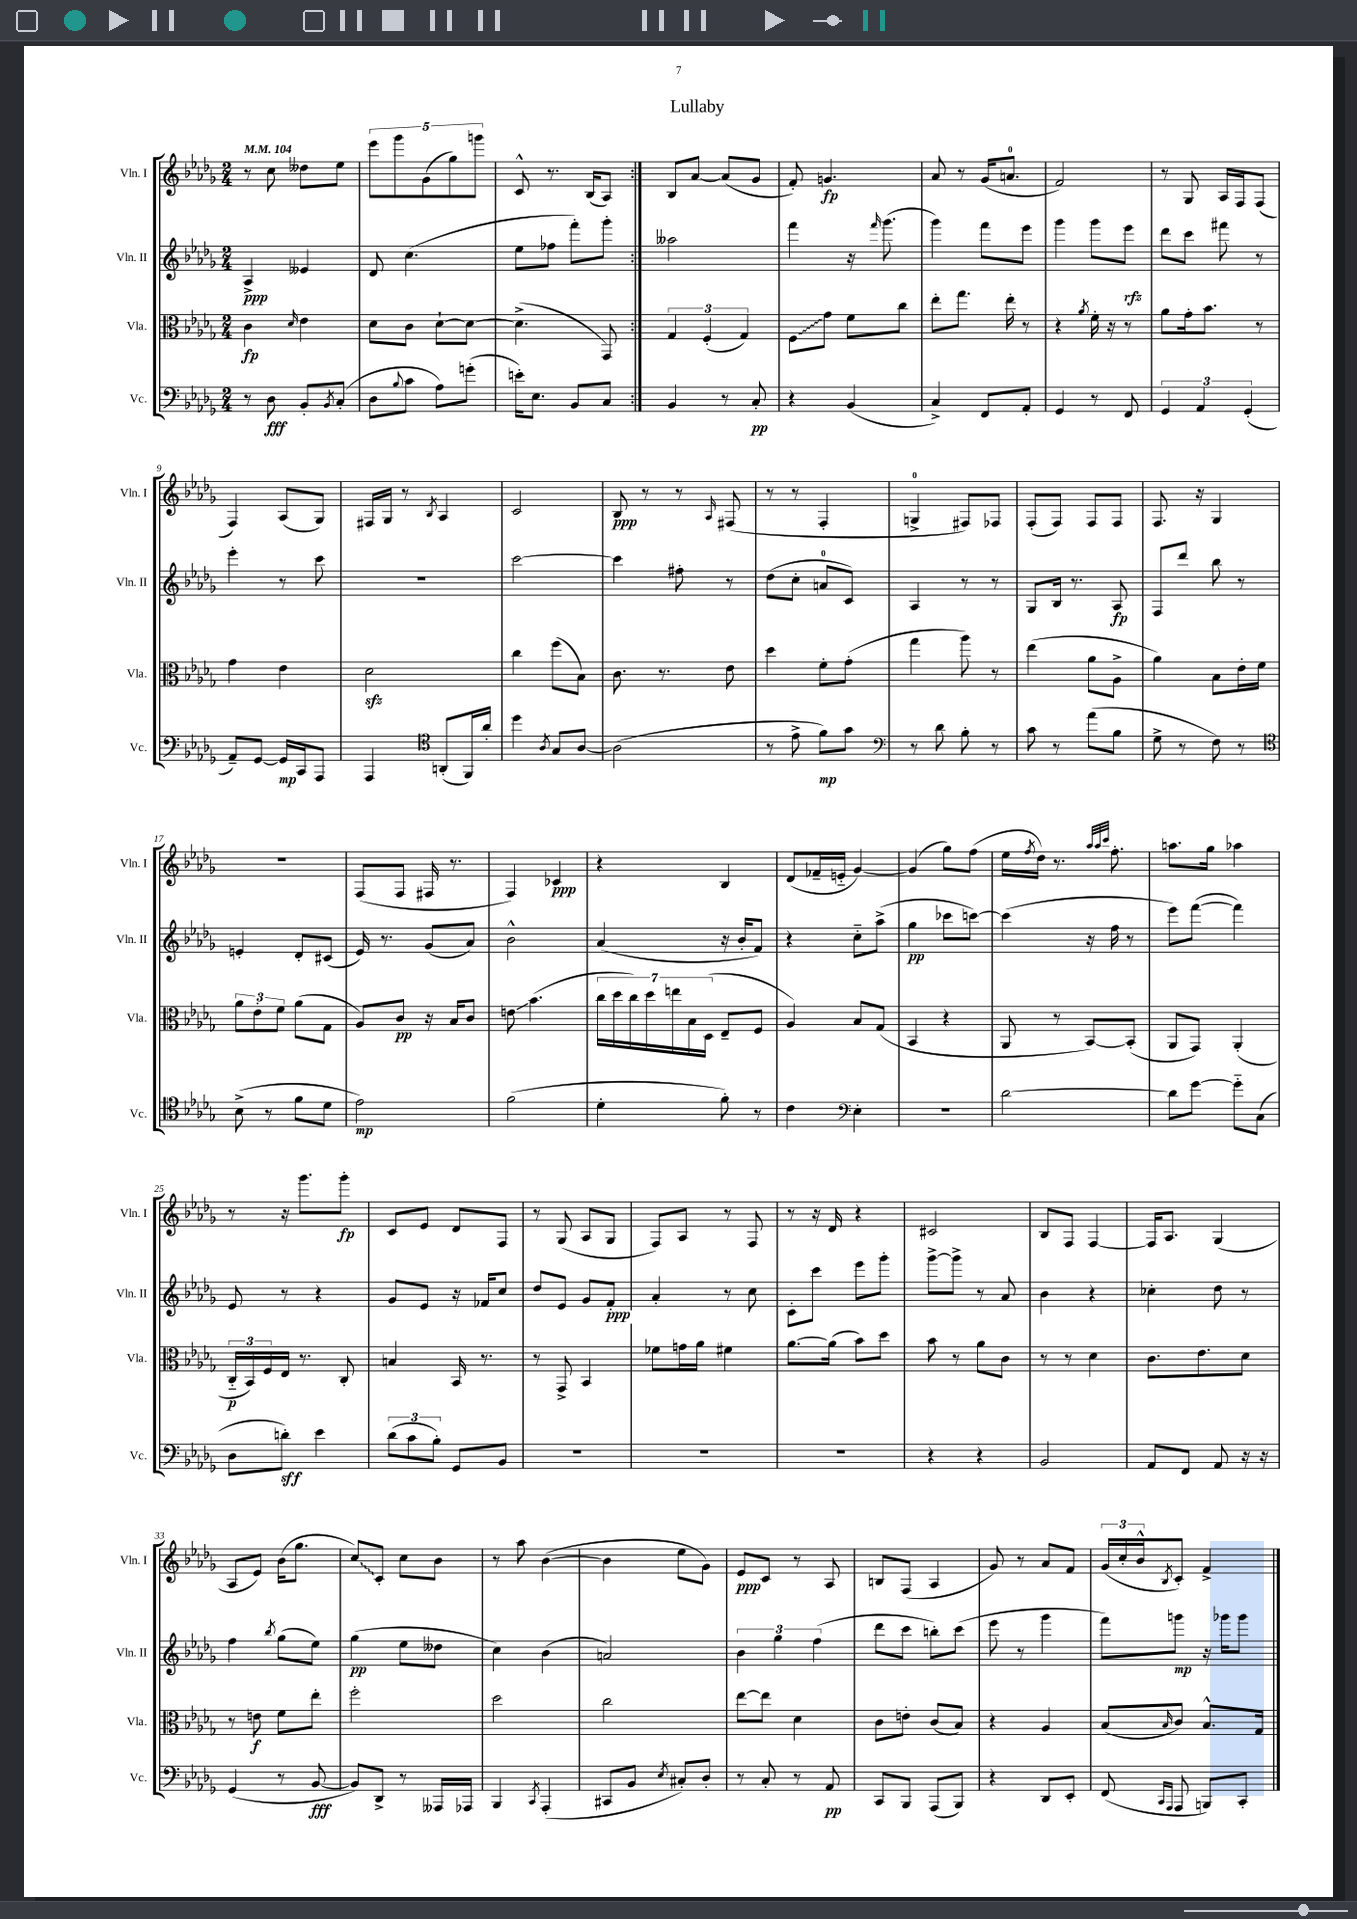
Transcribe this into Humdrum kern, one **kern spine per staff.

**kern	**kern	**kern	**kern
*staff4	*staff3	*staff2	*staff1
*clefF4	*clefC3	*clefG2	*clefG2
*k[b-e-a-d-g-]	*k[b-e-a-d-g-]	*k[b-e-a-d-g-]	*k[b-e-a-d-g-]
*M2/4	*M2/4	*M2/4	*M2/4
*MM104	*MM104	*MM104	*MM104
8r	4c	4A-^	8r
8D-	.	.	8cc
.	16qqd-	.	.
8BB-'	4e-	4e--	8dd--
8qBB-	.	.	.
(8C'	.	.	8ee-
=	=	=	=
8D-	8d-	8d-	10eee-
.	.	.	10ggg-
8qqB-	.	.	.
8c	8c	(4.cc	.
.	.	.	(10g-
8A-)	[8d-`	.	.
.	.	.	10gg-)
(8g'	8d-_	.	.
.	.	.	10ggg
=	=	=	=
16e')	(4.d-^]	8ee-	8c^^
8.E-	.	.	.
.	.	8ff-	8.r
8BB-	.	8fff')	.
.	.	.	(16B-
8C	8GG-)	8ggg-'	8A-)
=:|!	=:|!	=:|!	=:|!
4BB-	6G-	2aa--	8B-
.	.	.	[8a-
.	(6F'	.	.
8r	.	.	(8a-]
.	6G-)	.	.
8C'	.	.	8g-
=	=	=	=
4r	8F	4fff	8f')
.	8g-	.	4.g
(4BB-	8f	16r	.
.	.	16qqfff	.
.	.	(8.ggg-	.
.	8cc	.	.
=	=	=	=
4C^)	8ee-'	4ggg-)	8a-
.	8.gg-	.	8r
8FF	.	8fff	(16g-
.	16ee-'	.	8.a
8AA-'	8r	8eee-	.
=	=	=	=
4GG-	4r	4ggg-	2f)
.	8qa-	.	.
8r	16f'	8ggg-	.
.	16r	.	.
8FF	8r	8eee-	.
=	=	=	=
6GG-	8a-	8ddd-	8r
.	16g-'	8ccc	8G-
6AA-	.	.	.
.	8.b-	.	.
.	.	8fff#	16A-
.	.	.	16F
(6GG-'	.	.	.
.	8r	8r	(8F
=	=	=	=
8AA-~)	4g-	4eee-'	4F)
[8GG-	.	.	.
16GG-]	4e-	8r	(8A-
16CC	.	.	.
8AAA-	.	8ccc	8G-)
=	=	=	=
4AAA-	2d-	2r	16F#
.	.	.	16G-
.	.	.	8r
*clefC4	*	*	*
.	.	.	8qB-
(8AA'	.	.	4A-
16FF)	.	.	.
16a-'	.	.	.
=	=	=	=
4dd-	4cc	[2ccc	2c
8qA-	.	.	.
8G-	(8ff	.	.
[8A-	8B-)	.	.
=	=	=	=
(2A-]	8.c	4ccc]	8B-
.	.	.	8r
.	8.r	.	.
.	.	8ff#'	8r
.	.	.	16qqA-
.	8e-	8r	(8F#
=	=	=	=
8r	4dd-	(8dd-	8r
8e-^	.	8cc'	8r
8f)	8f'	8a	4F'
8g-	(8g-'	8c)	.
=	=	=	=
*clefF4	*	*	*
8r	4gg-	4A-	4G^
8d-	.	.	.
8B-'	8aa-)	8r	8F#)
8r	8r	8r	8F-
=	=	=	=
8c	(4ee-	8G-	(8F'
8r	.	16B-	8F)
.	.	8.r	.
(8a-	8a-	.	8F
8B-	8A-^	8A-	8F
=	=	=	=
8G-^	4a-)	8F	8.F
8r	.	8ddd-	.
.	.	.	16r
8F)	8B-	8bb-	4G-
8r	16e-'	8r	.
.	16f	.	.
=	=	=	=
*clefC4	*	*	*
(8B-^	12a-	4e'	2r
.	12e-'	.	.
8r	.	.	.
.	12f	.	.
8f	(8a-	8d-'	.
8d-	8G-	(8c#	.
=	=	=	=
2e-)	8A-)	16e-)	(8F
.	.	8.r	.
.	8c	.	8F
.	16r	(8g-	16F#
.	16B-	.	8.r
.	8c	8a-)	.
=	=	=	=
(2f	8e	2b-^^	4F)
.	(4.b-	.	.
.	.	.	4c-
=	=	=	=
4d-'	28cc	(4a-	4r
.	28dd-	.	.
.	28cc)	.	.
.	28dd-	.	.
.	28ee	.	.
.	28B-	.	.
.	(28D-	.	.
8f')	8E-~	16r	4B-
.	.	16b-'	.
8r	8F	8f)	.
=	=	=	=
4c	4A-)	4r	(8d-
.	.	.	16f-~
.	.	.	16e'~
*clefF4	*	*	*
4E-'	8B-	8cc'~	[4g-)
.	(8G-	(8aa-^	.
=	=	=	=
2r	4BB-	4gg-	(4g-]
.	4r	8ccc-	8gg-)
.	.	[8ccc)	(8ff
=	=	=	=
[2d-	8AA-	(4ccc]	16ee-
.	.	.	8qff
.	.	.	16dd-)
.	8r	.	8.r
.	[8BB-)	16r	.
.	.	.	32qqaa-
.	.	.	32qqaa-
.	.	.	32qqccc
.	.	16ff	8.ff'
.	(8BB-']	8r	.
=	=	=	=
8d-]	8AA-	8eee-)	8.aa
[8g-	8GG-)	([8fff	.
.	.	.	16gg-
8g-'~]	(4AA-'	4fff])	4aa-
(8C	.	.	.
=	=	=	=
8D-	24C'~	8e-	8r
.	24BB-)	.	.
.	24F	.	.
8d')	16E-	8r	16r
.	8.r	.	8.ggg-
4e-	.	4r	.
.	8C'	.	8ggg-'
=	=	=	=
(12d-	4B	8g-	8c
12c	.	.	.
.	.	8e-	8e-
12B-')	.	.	.
8GG-	16BB-	16r	8d-
.	8.r	16f-	.
8BB-	.	8cc	8F
=	=	=	=
2r	8r	8dd-	8r
.	8GG-^	8e-	(8G-
.	4BB-	8g-	8A-
.	.	8f'	8G-
=	=	=	=
2r	8f-	4a-'	8F)
.	16g	.	8A-
.	16a-	.	.
.	4f#	8r	8r
.	.	8cc	8F
=	=	=	=
2r	[8.a-	8c'	8r
.	.	8ccc	16r
.	(16a-]	.	16d-
.	8b-)	8eee-	4r
.	8dd-	8ggg-'	.
=	=	=	=
4r	8b-	[8ggg-^	2c#
.	8r	8ggg-^]	.
4r	8a-	8r	.
.	8c	8a-	.
=	=	=	=
2BB-	8r	4b-	8B-
.	8r	.	8F
.	4d-	4r	[4F
=	=	=	=
8AA-	8.c	4cc-'	16F]
.	.	.	8.A-
8FF	.	.	.
.	8.e-	.	.
8AA-	.	8dd-	(4G-
16r	8d-	8r	.
16r	.	.	.
=	=	=	=
(4GG-	8r	4ff	8A-
.	8e	.	8e-)
.	.	8qbb-	.
8r	8f	(8gg-	(16b-
.	.	.	8.gg-
[8BB-	8ee-'	8ee-)	.
=	=	=	=
8BB-])	2ff'	(4gg-	8cc)
8DD-^	.	.	8c'
8r	.	8ee-	8cc
16AAA--	.	8dd--	8b-
16AAA-	.	.	.
=	=	=	=
4BBB-	2dd-	4cc)	8r
.	.	.	8aa-
8qCC	.	.	.
(4AAA-'	.	(4b-	([4b-
=	=	=	=
8CC#	2cc	2a)	4b-]
8BB-	.	.	.
8qE-	.	.	.
8C#')	.	.	8ee-
8D-'	.	.	8g-)
=	=	=	=
8r	[8ee-	6b-	8e-
8C'	8ee-]	.	8c
.	.	6gg-	.
8r	4d-	.	8r
.	.	(6ff	.
8AA-	.	.	8A-
=	=	=	=
8CC	8c	8ddd-	8B
8BBB-	8e'	8ccc	(8F
(8AAA-	(8c	8bb')	4A-
8BBB-)	8B-)	(8ccc	.
=	=	=	=
4r	4r	8eee-	8g-)
.	.	8r	8r
8DD-	4A-	4ggg-	8a-
8EE-'	.	.	8f
=	=	=	=
(8FF	(8B-	8fff)	(24g-
.	.	.	24cc'
.	.	.	24b-^^
16qqCC	.	.	.
16qqAAA-	16qqB-	.	8qB-
8AAA-	8c)	8ggg	8c')
8BBB)	8.B-^^	16r	4f^
.	.	16ggg-	.
8CC'	.	8ggg-	.
.	16G-	.	.
==	==	==	==
*-	*-	*-	*-
